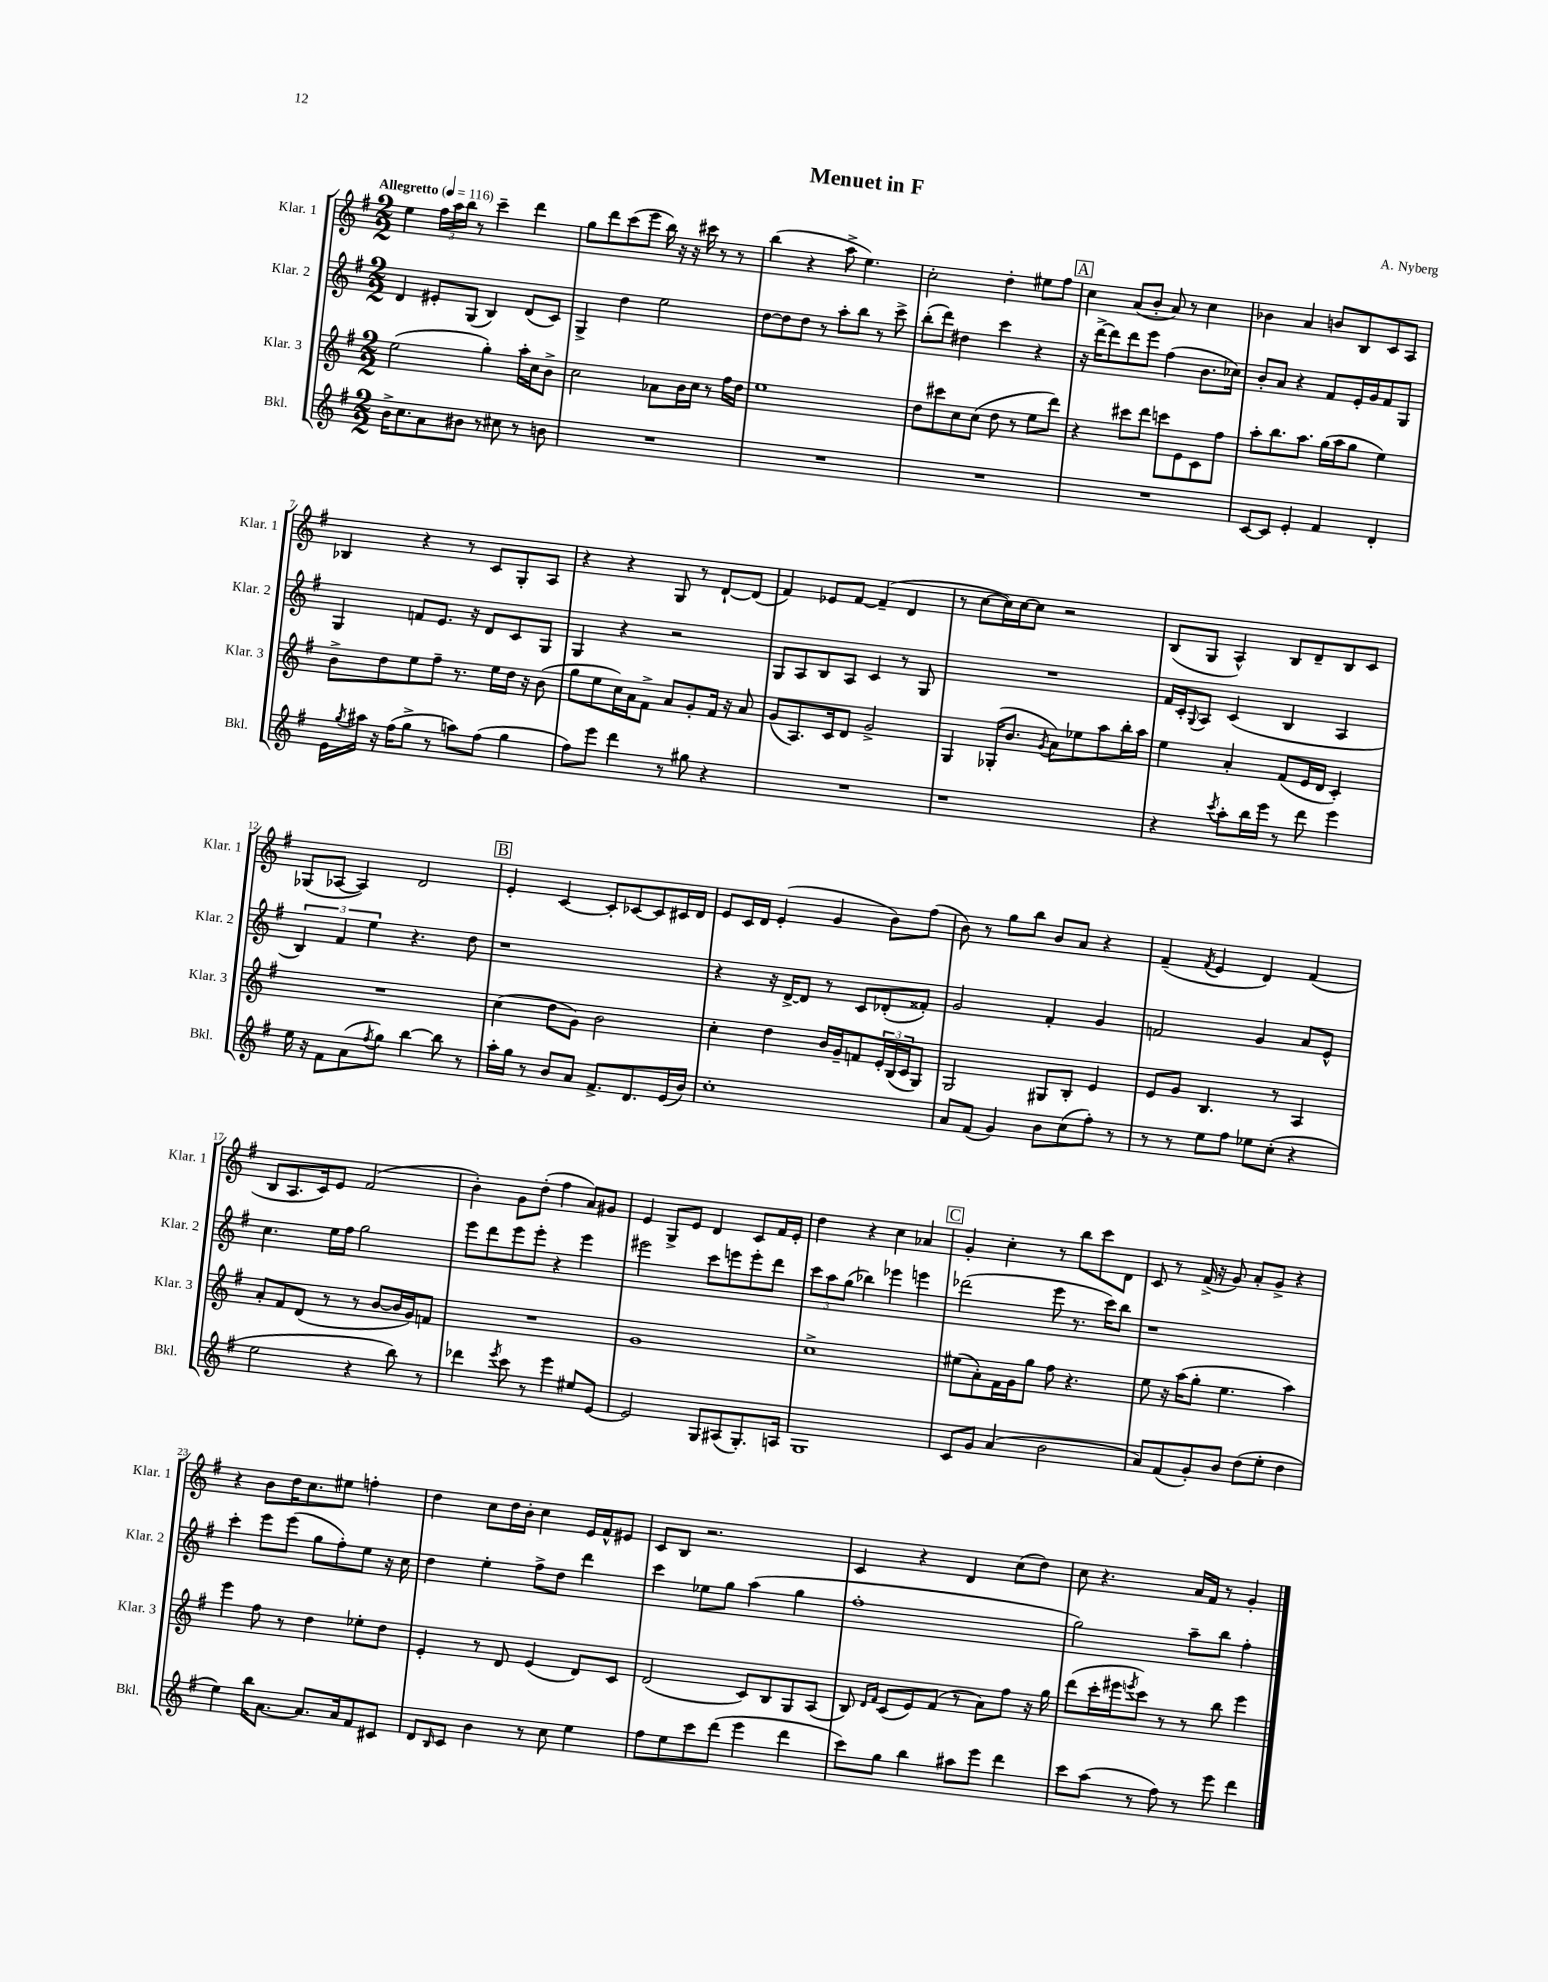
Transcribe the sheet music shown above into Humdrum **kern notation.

**kern	**kern	**kern	**kern
*part4	*part3	*part2	*part1
*staff4	*staff3	*staff2	*staff1
*I"Bkl.	*I"Klar. 3	*I"Klar. 2	*I"Klar. 1
*I'Bkl.	*I'Klar. 3	*I'Klar. 2	*I'Klar. 1
*clefG2	*clefG2	*clefG2	*clefG2
*k[f#]	*k[f#]	*k[f#]	*k[f#]
*M2/2	*M2/2	*M2/2	*M2/2
*MM116	*MM116	*MM116	*MM116
=1	=1	=1	=1
!	!	!	!LO:TX:a:B:t=Allegretto
16b^\KL	(2ee\	4d/	4ee\
8.cc\	.	.	.
8a\	.	8e#X'/L	24ff#\LL
.	.	.	24aa\
.	.	.	24bb\JJ
8b#X\J	.	(8G/J	8r
8r	4gg'\)	4B/)	4ccc~\
8cc#X\	.	.	.
8r	16aa'\LL	(8d/L	4ddd\
.	16cc\J	.	.
8bn\	8b^\J	8c/J)	.
=2	=2	=2	=2
1r	2cc\	4G^/	8gg\L
.	.	.	8ddd\
.	.	4dd\	(8ccc\
.	.	.	8eee\J
.	8a-X\L	2ee\	16bb\)
.	.	.	16r
.	16b\L	.	16r
.	16cc\JJ	.	16ccc#X\
.	8r	.	8r
.	16ff#\LL	.	8r
.	16dd\JJ	.	.
=3	=3	=3	=3
1r	1ee	[8dd\L	(4bb\
.	.	8dd\]	.
.	.	8dd\J	4r
.	.	8r	.
.	.	8aa'\L	8aa^\
.	.	8bb\J	4.ee\)
.	.	8r	.
.	.	8ccc^\	.
=4	=4	=4	=4
1r	8dd\L	(8bb'\L	2cc'\
.	8ccc#X\	8ddd\J)	.
.	8cc\	4dd#X\	.
.	(8cc\J	.	.
.	8dd\	4ccc\	4dd'\
.	8r	.	.
.	8ee\L	4r	8ee#X\L
.	8ddd\J)	.	8ff#\J
!!LO:REH:place=s1:t=A
=5	=5	=5	=5
1r	4r	16r	4cc\
.	.	[16ddd^\KL	.
.	.	8ddd\]	.
.	8ccc#X\L	8ddd\	(8a/L
.	8ddd\J	8eee\J	8b'/J
.	8cccn\L	(4ff#\	8a/)
.	8e\	.	8r
.	8c\	8.b\L	4cc\
.	8ff#\J	.	.
.	.	16cc-X\Jk)	.
=6	=6	=6	=6
[8c/L	8aa'\L	8b'/L	4b-X\
8c/J]	8.bb\	8a/J	.
4e'/	.	4r	4a/
.	8.aa\J	.	.
4f#/	(16gg\LL	8f#/L	8bn/L
.	16aa\J	.	.
.	8gg\J	16e'/L	8B/
.	.	16g/J	.
4d'/	4ee\)	8f#/	8c/
.	.	8G/J	8A/J
!!LO:LB:g=z
=7	=7	=7	=7
16e\LL	8b^\L	4G/	4B-X/
8qgg/	.	.	.
16aa#X\JJ	.	.	.
16r	8dd\	.	.
(16ff#\KL	.	.	.
8gg^\J	8ee\	8fn/L	4r
8r	8ff#~\J	8.e/J	.
8aan\L)	8.r	.	8r
.	.	16r	.
(8ff#\J	.	8d/L	8c/L
.	16ee\LL	.	.
4gg\	16dd\JJ	8c/	8G'/
.	16r	.	.
.	(8b\	8G/J	8A/J
=8	=8	=8	=8
8ff#\L)	8gg\L	4G/	4r
8eee\J	8ee\	.	.
4ddd\	16cc\L)	4r	4r
.	16a\J	.	.
.	8f#^\J	.	.
8r	8a/L	2r	8G/
8gg#X\	8g'/	.	8r
4r	16f#/Jk	.	[8d`/L
.	16r	.	.
.	8a/	.	(8d/J]
=9	=9	=9	=9
1r	(8g/L	8G/L	4f#/)
.	8.A/)	8A/	.
.	.	8B/	8e-X/L
.	16c/k	.	.
.	8d/J	8A/J	[8f#/J
.	2g^/	4c/	(4f#~/]
.	.	8r	4d/
.	.	8G/	.
=10	=10	=10	=10
1r	4G/	1r	8r
.	.	.	[8cc\L
.	(16G-X'/KL	.	16cc\L])
.	8.b/J	.	[16cc\J
.	.	.	8cc\J]
.	8qg/	.	.
.	8a\L)	.	2r
.	8ee-X\	.	.
.	8aa\	.	.
.	16bb'\L	.	.
.	16aa\JJ	.	.
=11	=11	=11	=11
4r	4ee\	16f#/LL	(8B/L
.	.	16c'/J	.
.	.	8qqG/	.
.	.	8A/J	8G/J
8qccc/	.	.	.
8aa'\L	4a'/	(4c/	4A^^/)
16bb\L	.	.	.
16eee\JJ	.	.	.
8r	(8f#/L	4B/	8B/L
8ddd\	16e/L	.	8d~/
.	16d/JJ	.	.
4eee\	4c'/)	4A/	8B/
.	.	.	8c/J
!!LO:LB:g=z
=12	=12	=12	=12
16ee\	1r	6B/)	(8G-X/L
16r	.	.	.
8f#\L	.	.	[8A-X/J
.	.	6f#/	.
(8a\	.	.	4A-/])
.	.	6ee\	.
8qff#/	.	.	.
8gg\J)	.	.	.
[4bb\	.	4.r	2d/
8bb\]	.	.	.
8r	.	8dd\	.
!!LO:REH:place=s1:t=B
=13	=13	=13	=13
16aa'\LL	(4cc\	1r	4e'/
16gg\JJ	.	.	.
8r	.	.	.
8b/L	8dd\L	.	[4c/
8a/J	8g\J)	.	.
8.f#^/L	2b\	.	8c'/L]
.	.	.	[8c-X/
8.d/	.	.	.
.	.	.	8c-/]
(16e/L	.	.	16c#X/L
16b/JJ)	.	.	16d/JJ
=14	=14	=14	=14
1cc'	4cc'\	4r	8e/L
.	.	.	16c/L
.	.	.	16d/JJ
.	4dd\	16r	(4e'/
.	.	[16d^/KL	.
.	.	8d/J]	.
.	16b/LL	8r	4g/
.	16g~/J	.	.
.	8fn/	8c/L	.
.	24e'/L	(8d-X'/	8b\L)
.	(24B/	.	.
.	24c/J	.	.
.	8G/J)	8f##X'/J)	(8ff#\J
=15	=15	=15	=15
8a/L	2G/	2g/	8b\)
(8f#/J	.	.	8r
4g/)	.	.	8gg\L
.	.	.	8bb\J
8b\L	8G#X/L	4f#'/	8b/L
(8cc\	8B'/J	.	8a/J
8ff#'\J)	4e/	4g/	4r
8r	.	.	.
=16	=16	=16	=16
8r	8e/L	2fn/	(4f#~/
8r	8g/J	.	.
.	.	.	8qf#/
8ee\L	4.B/	.	4e/
8ff#\J	.	.	.
8ee-X\L	.	4g/	4d/)
(8cc'\J	8r	.	.
4r	4A/	8a/L	(4f#/
.	.	8e^^/J	.
!!LO:LB:g=z
=17	=17	=17	=17
2ee\	8a'/L	4.cc\	8B/L
.	8f#/	.	8.A/
.	(8d/J	.	.
.	.	.	16c/k)
.	8r	16ee\LL	8e/J
.	.	16ff#\JJ	.
4r	8r	2gg\	(2f#/
.	[8b/L	.	.
8bb\)	16b/L]	.	.
.	16g/J)	.	.
8r	8fn/J	.	.
=18	=18	=18	=18
4ddd-X\	1r	8eee\L	4b'\)
.	.	8ddd\	.
8qeee/	.	.	.
8ccc\	.	8eee\	8g\L
8r	.	8eee'\J	(8dd'\J
4eee\	.	4r	4ff#\
8ee#X/L	.	4eee\	8a/L)
[8e/J	.	.	8g#X/J
=19	=19	=19	=19
2e/]	1g	2eee#X\	4e/
.	.	.	8G^/L
.	.	.	8e/J
8G/L	.	8ccc\L	4d/
(8A#X/	.	8eeen\	.
8.G'/)	.	8eee'\	8c/L
.	.	8ddd\J	16f#/L
16An/Jk	.	.	16e'/JJ
=20	=20	=20	=20
1G	1cc^	12ccc\L	4dd\
.	.	12aa\	.
.	.	(12gg\J	.
.	.	4bb-X\)	4r
.	.	4eee-X\	4cc\
.	.	4eeen\	4a-X/
!!LO:REH:place=s1:t=C
=21	=21	=21	=21
8c/L	(8ee#X\L	(2ddd-X\	4g'/
8g/J	8a'\)	.	.
(4a/	16f#\L	.	4cc'\
.	16g\J	.	.
.	8gg\J	.	.
2b\	8ff#\	8eee\	8r
.	4.r	8.r	8bb\L
.	.	.	8ccc\
.	.	16ccc\KL)	.
.	.	8bb\J	8d\J
=22	=22	=22	=22
8a/L)	8ee\	1r	8c/
(8f#/	16r	.	8r
.	(16aa\KL	.	.
8g'/)	8gg'\J	.	(16f#^/
.	.	.	16r
8b/J	4.ee\	.	8g/)
(8dd\L	.	.	8a'/L
8ee'\J	.	.	8g^/J
4dd\	4aa\)	.	4r
!!LO:LB:g=z
=23	=23	=23	=23
4ee\)	4eee\	4ccc'\	4r
16bb\KL	8ff#\	8eee\L	8b\L
[8.a\J	.	.	.
.	8r	(8eee\J	16dd\K
.	.	.	8.cc\
8.a/L]	4dd\	8gg\L	.
.	.	8ff#'\)	8ee#X\J
16a/k	.	.	.
8f#/	8ee-X'\L	8ee\J	4ffn'\
8c#X/J	8dd\J	16r	.
.	.	16cc\	.
=24	=24	=24	=24
8d/L	4e'/	4dd\	4dd\
16qqB/	.	.	.
8c/J	.	.	.
4b\	8r	4ee'\	8cc\L
.	8d/	.	16dd\L
.	.	.	16b'\JJ
8r	(4e/	8ff#^\L	4cc\
8cc\	.	8dd\J	.
4ee\	8d/L)	4ddd\	16e/LL
.	.	.	16f#^^/J
.	8c/J	.	8e#X/J
=25	=25	=25	=25
8ff#\L	(2d/	4ccc\	8c/L
8ee\	.	.	8B/J
8ccc\	.	8ee-X\L	2.r
(8ddd\J	.	8gg\J	.
4eee\	8c/L)	(4aa\	.
.	8B/	.	.
4ddd\	8G/	4gg\	.
.	(8A/J	.	.
=26	=26	=26	=26
8ccc\L)	8B/)	1ff#'	4c/
.	16qqd/LL	.	.
.	16qqf#/JJ	.	.
8gg\J	(8c/L	.	.
4bb\	8e/)	.	4r
.	(8f#/J	.	.
8aa#X\L	8r	.	4d/
8eee\J	8a\L)	.	.
4ddd\	8ff#\J	.	(8cc\L
.	16r	.	8dd\J)
.	16gg\	.	.
=27	=27	=27	=27
8ccc\L	(8ddd\L	2gg\)	8cc\
(8aa\J	16ccc'\L	.	4.r
.	16eee#X\J	.	.
.	8qeeen/	.	.
8r	8ccc\J)	.	.
8ff#\)	8r	.	.
8r	8r	8aa~\L	16a/LL
.	.	.	16f#/JJ
8eee\	8bb\	8bb\J	8r
4ddd\	4eee\	4ff#'\	4g'/
==	==	==	==
*-	*-	*-	*-
